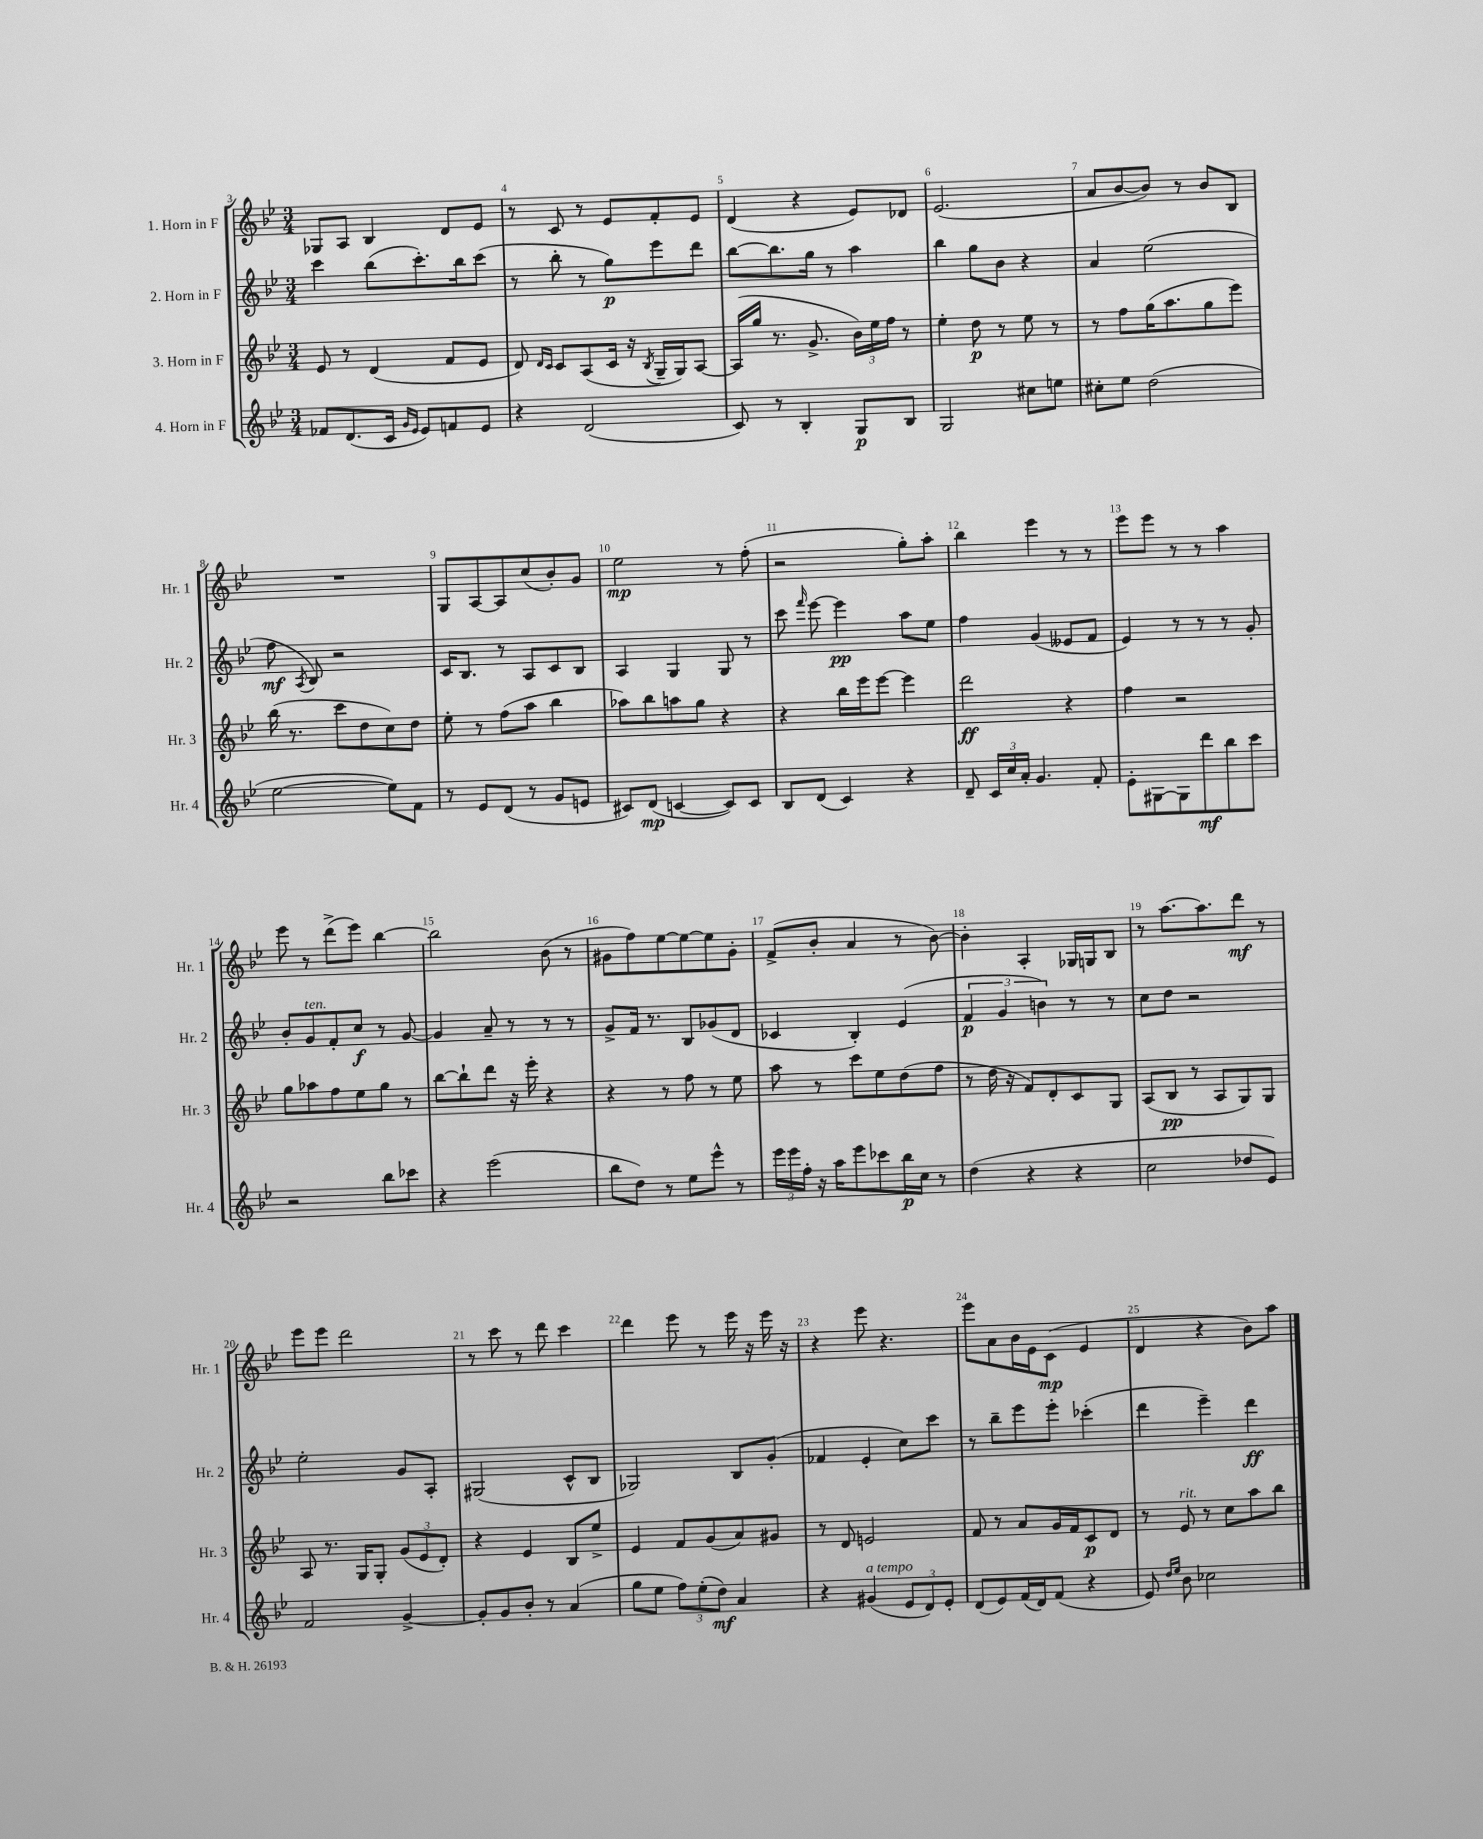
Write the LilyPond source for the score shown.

<<
\new StaffGroup <<
\new Staff = "s0" \with { instrumentName = "1. Horn in F" shortInstrumentName = "Hr. 1" } {
    \clef treble \key bes \major \numericTimeSignature \time 3/4
    \autoBeamOff ges8[ a8] bes4 d'8[ ees'8] |
    r8 c'8 r8 ees'8[ f'8-. ees'8] |
    d'4( r4 ees'8[) des'8] |
    ees'2.( |
    a'8[ bes'8~ bes'8]) r8 bes'8[ bes8] |
    R2. |
    g8[ a8~ a8 c''8( bes'8-.) g'8] |
    ees''2\mp r8 f''8-.( |
    r2 g''8[-.) a''8]-. |
    bes''4 ees'''4 r8 r8 |
    ees'''8[ ees'''8] r8 r8 a''4 |
    ees'''8 r8 d'''8[->( ees'''8]) bes''4~ |
    bes''2 bes'8( r8 |
    gis'8[ f''8) ees''8~ ees''8~ ees''8 gis'8]-. |
    f'8[->( bes'8]-. a'4 r8 bes'8~) |
    bes'4-. a4-. ges16[ g16 bes8] |
    r8 a''8.[~ a''8. d'''8]\mf r8 |
    ees'''8[ ees'''8] d'''2 |
    r8 c'''8 r8 d'''8 c'''4 |
    d'''4 ees'''8 r8 ees'''16 r16 ees'''16 r16 |
    r4 ees'''8 r4. |
    ees'''8[ a'8 bes'16 ees'16 c'8]\mp( ees'4 |
    d'4 r4 bes'8[) a''8] \bar "|." |
}
\new Staff = "s1" \with { instrumentName = "2. Horn in F" shortInstrumentName = "Hr. 2" } {
    \clef treble \key bes \major \numericTimeSignature \time 3/4
    \autoBeamOff c'''4 bes''8[( c'''8.-.) bes''16 c'''8]( |
    r8 bes''8-. r8 g''8[\p) ees'''8 d'''8] |
    bes''8[~ bes''8. g''16] r8 a''4 |
    bes''4 g''8[ bes'8] r4 |
    a'4 ees''2( |
    f''8\mf \acciaccatura { a8 } bes8) r2 |
    c'16[ bes8.] r8 a8[ c'8 bes8] |
    a4 g4 g8 r8 |
    c'''8 \grace { f'''16 } ees'''8~ ees'''4\pp a''8[ ees''8] |
    f''4 g'4( eeses'8[ f'8] |
    ees'4) r8 r8 r8 g'8-. |
    bes'8[-. g'8^\markup { \italic "ten." } f'8-. c''8]\f r8 g'8~ |
    g'4 a'8-- r8 r8 r8 |
    g'8[-> f'16] r8. bes8[ ges'8( d'8] |
    ces'4 bes4-.) ees'4( |
    \tuplet 3/2 { f'4\p g'4 b'4) } r8 r8 |
    c''8[ d''8] r2 |
    ees''2-. g'8[ a8]-. |
    gis2( c'8[-^ bes8] |
    ges2) bes8[ g'8]-.( |
    fes'4 ees'4-. c''8[) c'''8] |
    r8 bes''8[-- ees'''8 ees'''8]-. ces'''4-.( |
    d'''4 ees'''4--) d'''4\ff \bar "|." |
}
\new Staff = "s2" \with { instrumentName = "3. Horn in F" shortInstrumentName = "Hr. 3" } {
    \clef treble \key bes \major \numericTimeSignature \time 3/4
    \autoBeamOff ees'8 r8 d'4( f'8[ ees'8] |
    d'8) \grace { d'16[ c'16] } c'8[ a8( c'16] r16 \acciaccatura { bes8 } g16[-- g16) a8]~ |
    a16[( g''16] r8. g'8.-> \tuplet 3/2 { bes'16[) ees''16 f''16] } r8 |
    ees''4-. d''8\p r8 ees''8 r8 |
    r8 f''8[ g''16( a''8. g''8 ees'''8]) |
    bes''16( r8. c'''8[ d''8 c''8) d''8] |
    ees''8-. r8 f''8[( a''8] bes''4 |
    aes''8[) bes''8 a''8 g''8] r4 |
    r4 bes''16[ ees'''16 ees'''8]~ ees'''4 |
    d'''2\ff r4 |
    f''4 r2 |
    g''8[ aes''8 f''8 ees''8 g''8] r8 |
    bes''8[~ bes''8-! d'''8] r16 ees'''16-. r4 |
    r4 r8 f''8 r8 ees''8 |
    a''8 r8 c'''8[ ees''8 d''8( f''8] |
    r8 d''16 r16 f'8[) d'8-. c'8 g8] |
    a8[( bes8]\pp r8 a8[ g8) g8] |
    a8 r8. g16[ g8]-. \tuplet 3/2 { g'8[( ees'8 d'8]-.) } |
    r4 ees'4 bes8[ ees''8]-> |
    ees'4 f'8[ g'8( a'8) gis'8] |
    r8 d'8 e'2 |
    f'8 r8 a'8[ g'16 f'16 c'8\p d'8] |
    r8 ees'8^\markup { \italic "rit." } r8 c''8[ a''8 bes''8] \bar "|." |
}
\new Staff = "s3" \with { instrumentName = "4. Horn in F" shortInstrumentName = "Hr. 4" } {
    \clef treble \key bes \major \numericTimeSignature \time 3/4
    \autoBeamOff fes'8[ d'8.( c'16] \grace { g'16[ ees'16] } ees'8[) f'8 ees'8] |
    r4 d'2( |
    c'8) r8 bes4-. g8[\p bes8] |
    g2 cis''8[ e''8] |
    cis''8[-. ees''8] d''2( |
    ees''2~ ees''8[) f'8] |
    r8 ees'8[ d'8]( r8 g'8[ e'8] |
    cis'8[) d'8]\mp( c'4~ c'8[) c'8] |
    bes8[ d'8]( c'4) r4 |
    d'8-- \tuplet 3/2 { c'16[ c''16 a'16]-. } g'4. f'8-. |
    ees'8[-. gis8~ gis8 d'''8\mf bes''8 c'''8] |
    r2 bes''8[ ces'''8] |
    r4 ees'''2( |
    bes''8[ d''8]) r8 ees''8[ ees'''8]-^ r8 |
    \tuplet 3/2 { ees'''16[ ees'''16 f''16]-. } r16 a''16[ ees'''8 ces'''8 bes''16\p c''16] r8 |
    d''4( r4 r4 |
    c''2 des''8[ ees'8]) |
    f'2 g'4~-> |
    g'8[-. g'8 bes'8]-. r8 a'4( |
    g''8[ ees''8] \tuplet 3/2 { f''8[) ees''8-.( d''8]\mf) } a'4 |
    r4 gis'4^\markup { \italic "a tempo" }( \tuplet 3/2 { ees'8[ d'8) ees'8]-. } |
    d'8[( ees'8) f'16( d'16) f'8]( r4 |
    ees'8) \grace { d''16[ ees''16] } bes'8 ces''2 \bar "|." |
}
>>
>>
\layout { \context { \Score currentBarNumber = #3 \override BarNumber.break-visibility = ##(#f #t #t) barNumberVisibility = #all-bar-numbers-visible } }
